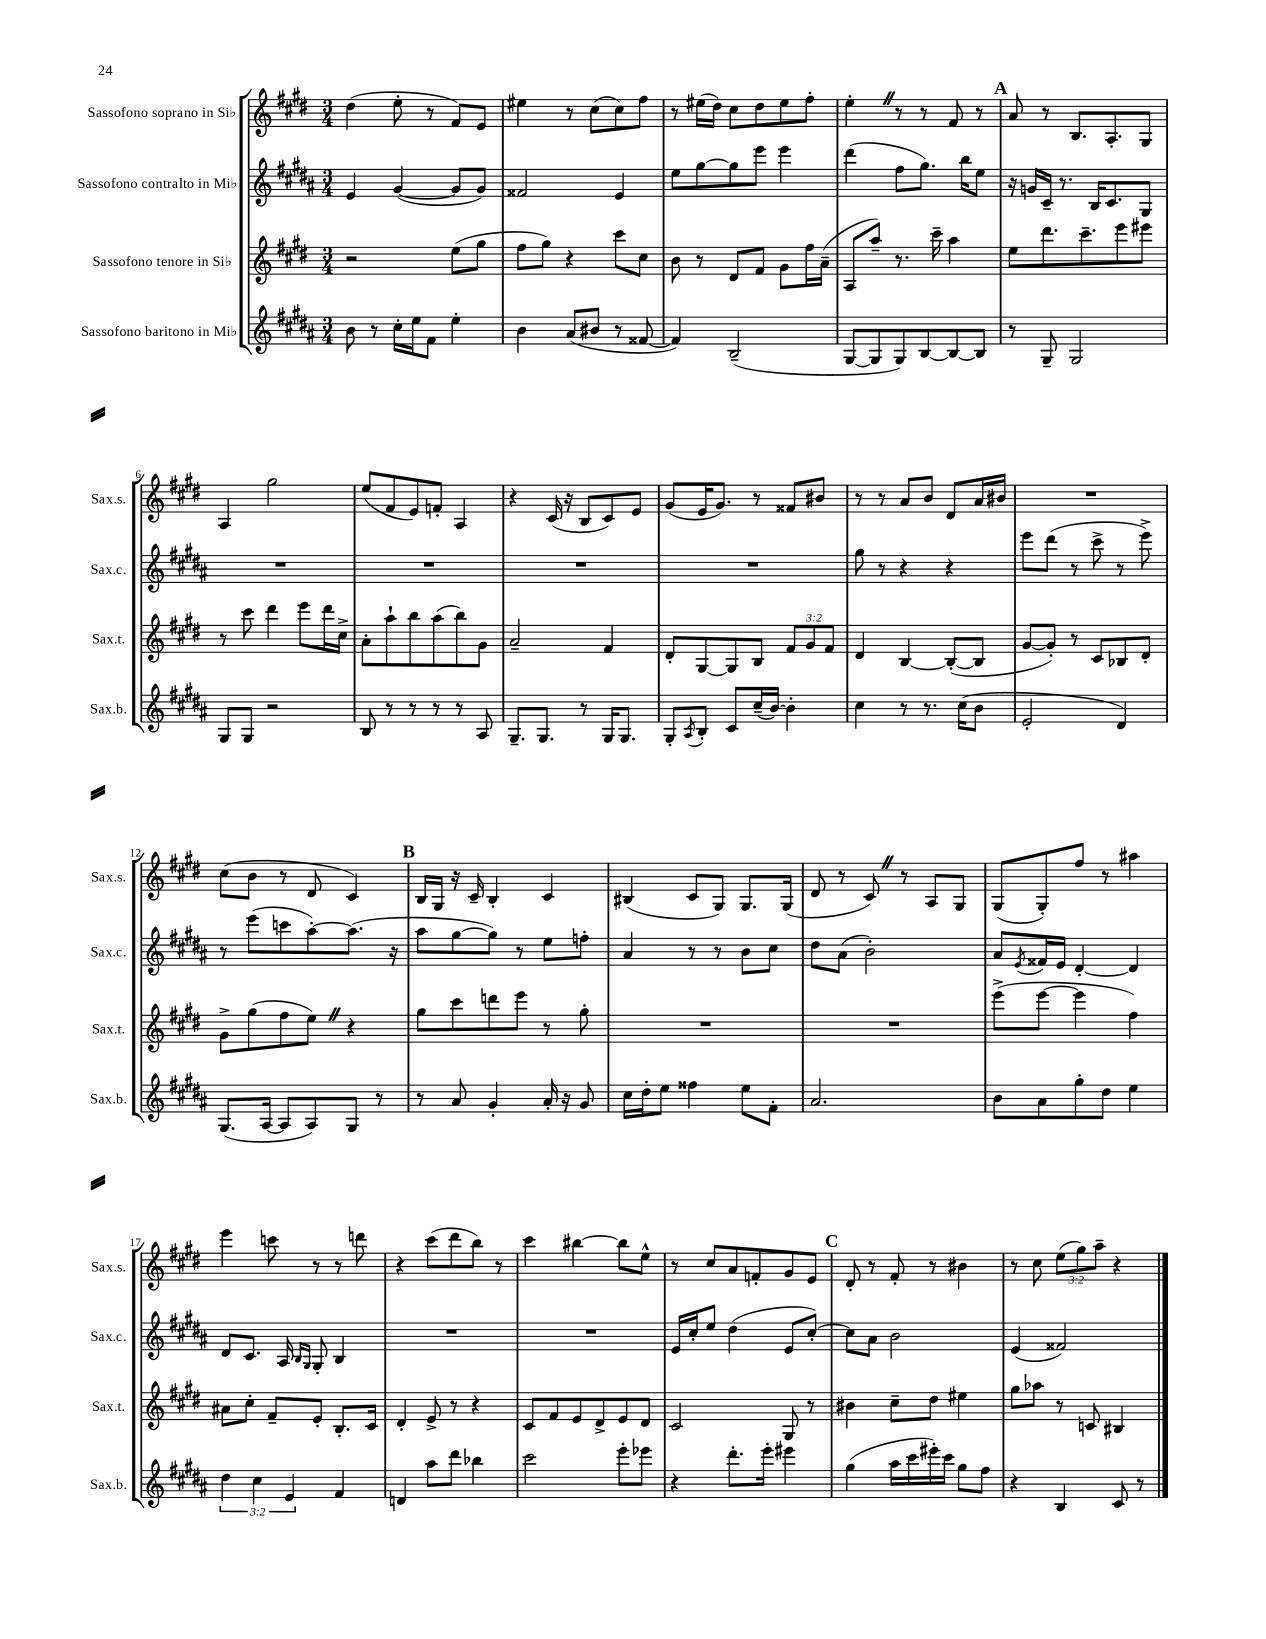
<<
\new StaffGroup <<
\new Staff = "s0" \with { instrumentName = "Sassofono soprano in Sib" shortInstrumentName = "Sax.s." } {
    \clef treble \key e \major \numericTimeSignature \time 3/4 \override Staff.TupletNumber.text = #tuplet-number::calc-fraction-text
    dis''4( e''8-. r8 fis'8) e'8 |
    eis''4 r8 cis''8( cis''8) fis''8 |
    r8 eis''16( dis''16) cis''8 dis''8 eis''8 fis''8-. |
    e''4-. \once \override BreathingSign.text = \markup { \musicglyph "scripts.caesura.straight" } \breathe r8 r8 fis'8 r8 |
    \mark \markup { \bold "A" } a'8 r8 b8. a8.-. gis8 |
    a4 gis''2 |
    e''8( fis'8 e'8) f'8-. a4 |
    r4 cis'16( r16 b8 cis'8) e'8 |
    gis'8( e'16 gis'8.) r8 fisis'8 bis'8 |
    r8 r8 a'8 b'8 dis'8 a'16 bis'16 |
    R2. |
    cis''8( b'8 r8 dis'8 cis'4) |
    \mark \markup { \bold "B" } b16 gis16 r16 cis'16-- b4-. cis'4 |
    bis4( cis'8 gis8) gis8. gis16( |
    dis'8 r8 cis'8) \once \override BreathingSign.text = \markup { \musicglyph "scripts.caesura.straight" } \breathe r8 a8 gis8 |
    gis8( gis8-.) fis''8 r8 ais''4 |
    e'''4 c'''8 r8 r8 d'''8 |
    r4 cis'''8( dis'''8 b''8) r8 |
    cis'''4 bis''4~ bis''8 e''8-^ |
    r8 cis''8 a'8 f'8-. gis'8 e'8 |
    \mark \markup { \bold "C" } dis'8-. r8 fis'8-. r8 bis'4 |
    r8 cis''8 \tuplet 3/2 { e''8( gis''8) a''8-- } r4 \bar "|." |
}
\new Staff = "s1" \with { instrumentName = "Sassofono contralto in Mib" shortInstrumentName = "Sax.c." } {
    \clef treble \key b \major \numericTimeSignature \time 3/4
    e'4 gis'4~( gis'8 gis'8) |
    fisis'2 e'4 |
    e''8 gis''8~ gis''8 e'''8 e'''4 |
    dis'''4( fis''8 gis''8.) b''16 e''8 |
    \mark \markup { \bold "A" } r16 g'16 cis'16-- r8. b16 cis'8. gis8 |
    R2. |
    R2. |
    R2. |
    R2. |
    gis''8 r8 r4 r4 |
    e'''8 dis'''8( r8 cis'''8-> r8 e'''8->) |
    r8 e'''8( c'''8 ais''8~-.) ais''8.( r16 |
    \mark \markup { \bold "B" } ais''8 gis''8~ gis''8) r8 e''8 f''8-. |
    ais'4 r8 r8 b'8 cis''8 |
    dis''8 ais'8( b'2-.) |
    ais'8 \acciaccatura { e'8 } fisis'16 e'16 dis'4~-. dis'4 |
    dis'8 cis'8. ais16 \grace { b16 gis16 } gis8-. b4 |
    R2. |
    R2. |
    e'16 cis''16-. e''8 dis''4( e'8 cis''8~-.) |
    \mark \markup { \bold "C" } cis''8 ais'8 b'2 |
    e'4( fisis'2) \bar "|." |
}
\new Staff = "s2" \with { instrumentName = "Sassofono tenore in Sib" shortInstrumentName = "Sax.t." } {
    \clef treble \key e \major \numericTimeSignature \time 3/4 \override Staff.TupletNumber.text = #tuplet-number::calc-fraction-text
    r2 e''8( gis''8 |
    fis''8 gis''8) r4 cis'''8 cis''8 |
    b'8 r8 dis'8 fis'8 gis'8 fis''16 a'16--( |
    a8 a''8--) r8. cis'''16-- a''4 |
    \mark \markup { \bold "A" } e''8 dis'''8. cis'''8.-- e'''8 eis'''8 |
    r8 cis'''8 dis'''4 e'''8 dis'''16 cis''16-> |
    a'8-. a''8-! b''8 a''8( b''8) gis'8 |
    a'2-- fis'4 |
    dis'8-. gis8~ gis8 b8 \tuplet 3/2 { fis'8 gis'8 fis'8 } |
    dis'4 b4~ b8~-.( b8 |
    gis'8~ gis'8-.) r8 cis'8 bes8 dis'8-. |
    gis'8-> gis''8( fis''8 e''8) \once \override BreathingSign.text = \markup { \musicglyph "scripts.caesura.straight" } \breathe r4 |
    \mark \markup { \bold "B" } gis''8 cis'''8 d'''8 e'''8 r8 gis''8-. |
    R2. |
    R2. |
    e'''8->( e'''8~ e'''4 fis''4) |
    ais'8 cis''8-. fis'8-- e'8-. b8.-. cis'16 |
    dis'4-. e'8-> r8 r4 |
    cis'8 fis'8 e'8 dis'8-> e'8 dis'8 |
    cis'2 gis8 r8 |
    \mark \markup { \bold "C" } bis'4 cis''8-- dis''8 eis''4 |
    gis''8 aes''8 r8 c'8 bis4 \bar "|." |
}
\new Staff = "s3" \with { instrumentName = "Sassofono baritono in Mib" shortInstrumentName = "Sax.b." } {
    \clef treble \key b \major \numericTimeSignature \time 3/4 \override Staff.TupletNumber.text = #tuplet-number::calc-fraction-text
    b'8 r8 cis''16-. e''16 fis'8 e''4-. |
    b'4 ais'8( bis'8 r8 fisis'8~ |
    fisis'4) b2--( |
    gis8~ gis8 gis8) b8~ b8~ b8 |
    \mark \markup { \bold "A" } r8 gis8-- gis2 |
    gis8 gis8 r2 |
    b8 r8 r8 r8 r8 ais8 |
    gis8.-- gis8. r8 gis16 gis8. |
    gis8-. \acciaccatura { ais8 } b8-. cis'8 cis''16--( b'16~) b'4-. |
    cis''4 r8 r8. cis''16( b'8 |
    e'2-. dis'4) |
    gis8.( ais16~ ais8 ais8) gis8 r8 |
    \mark \markup { \bold "B" } r8 ais'8 gis'4-. ais'16-. r16 gis'8 |
    cis''16 dis''16-. e''8 fisis''4 e''8 fis'8-. |
    ais'2. |
    b'8 ais'8 gis''8-. dis''8 e''4 |
    \tuplet 3/2 { dis''4 cis''4 e'4 } fis'4 |
    d'4 ais''8 dis'''8 bes''4 |
    cis'''2 e'''8-. ees'''8 |
    r4 dis'''8.-. e'''16-. eis'''4 |
    \mark \markup { \bold "C" } gis''4( ais''16 cis'''16 eis'''16-.) cis'''16 gis''8 fis''8 |
    r4 b4 cis'8 r8 \bar "|." |
}
>>
>>
